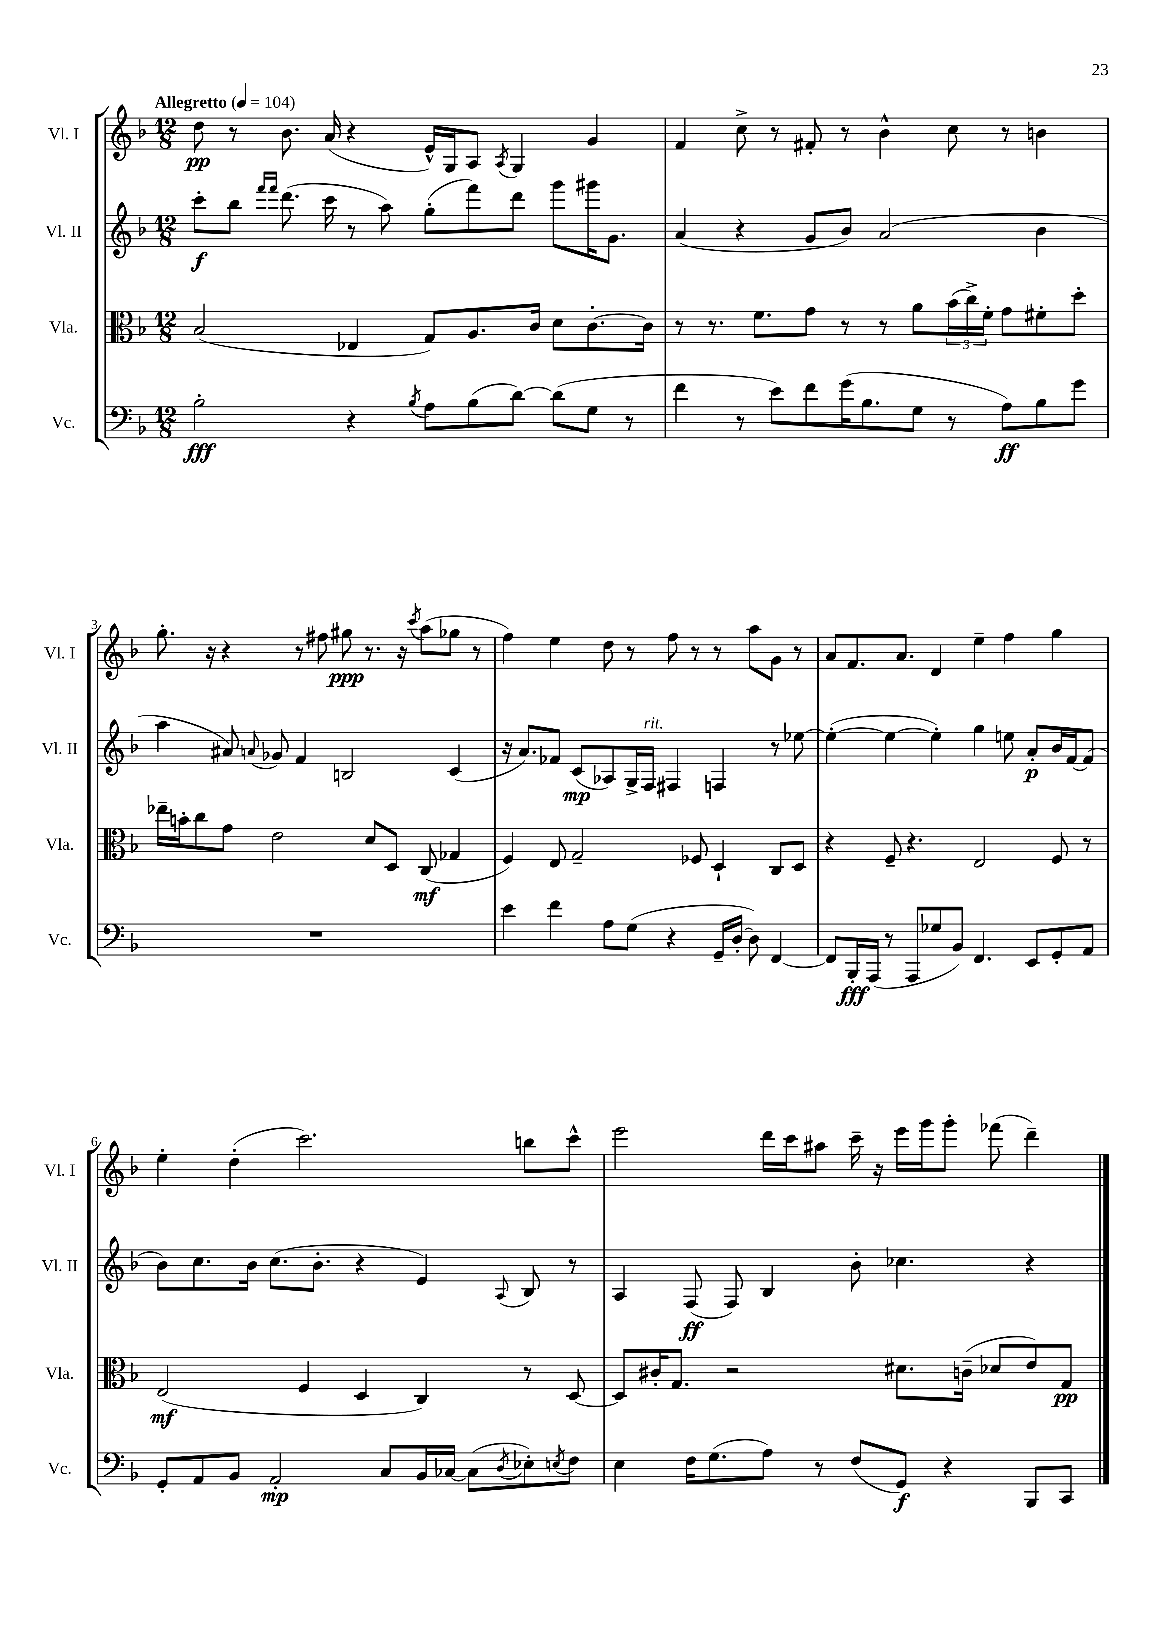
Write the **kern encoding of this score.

**kern	**dynam	**kern	**dynam	**kern	**dynam	**kern	**dynam
*part4	*part4	*part3	*part3	*part2	*part2	*part1	*part1
*staff4	*staff4	*staff3	*staff3	*staff2	*staff2	*staff1	*staff1
*I"Vc.	*	*I"Vla.	*	*I"Vl. II	*	*I"Vl. I	*
*I'Vc.	*	*I'Vla.	*	*I'Vl. II	*	*I'Vl. I	*
*clefF4	*	*clefC3	*	*clefG2	*	*clefG2	*
*k[b-]	*	*k[b-]	*	*k[b-]	*	*k[b-]	*
*M12/8	*	*M12/8	*	*M12/8	*	*M12/8	*
*MM104	*	*MM104	*	*MM104	*	*MM104	*
=1	=1	=1	=1	=1	=1	=1	=1
!	!	!	!	!	!	!LO:TX:a:B:t=Allegretto	!
2B-'\	fff	(2B-/	.	8ccc'\L	f	8dd\	pp
.	.	.	.	8bb-\J	.	8r	.
.	.	.	.	16qqfff/LL	.	.	.
.	.	.	.	16qqfff/JJ	.	.	.
.	.	.	.	(8.ddd\	.	8.b-\	.
.	.	.	.	16ccc\	.	(16a/	.
4r	.	4E-X/	.	8r	.	4r	.
.	.	.	.	8aa\)	.	.	.
8qB-/	.	.	.	.	.	.	.
8A\L	.	8G/L)	.	(8gg'\L	.	16e^^/LL)	.
.	.	.	.	.	.	16G/J	.
(8B-\	.	8.A/	.	8fff\)	.	8A/J	.
.	.	.	.	.	.	8qA/	.
[8d\J)	.	.	.	8ddd\J	.	4G/	.
.	.	16c/Jk	.	.	.	.	.
(8d\L]	.	8d\L	.	8ggg\L	.	.	.
8G\J	.	[8.c'\	.	16ggg#X\K	.	4g/	.
.	.	.	.	8.g\J	.	.	.
8r	.	.	.	.	.	.	.
.	.	16c\Jk]	.	.	.	.	.
=2	=2	=2	=2	=2	=2	=2	=2
4f\	.	8r	.	(4a/	.	4f/	.
.	.	8.r	.	.	.	.	.
8r	.	.	.	4r	.	8cc^\	.
.	.	8.f\L	.	.	.	.	.
8e\L)	.	.	.	.	.	8r	.
8f\	.	8g\J	.	8g/L	.	8f#X'/	.
(16g\K	.	8r	.	8b-/J)	.	8r	.
8.B-\	.	.	.	.	.	.	.
.	.	8r	.	(2a/	.	4b-^^\	.
8G\J	.	8a\L	.	.	.	.	.
8r	.	(24b-\L	.	.	.	8cc\	.
.	.	24cc^\)	.	.	.	.	.
.	.	24f'\JJ	.	.	.	.	.
8A\L)	ff	8g\L	.	.	.	8r	.
8B-\	.	8f#X'\	.	4b-\	.	4bn\	.
8g\J	.	8dd'\J	.	.	.	.	.
!!LO:LB:g=z
=3	=3	=3	=3	=3	=3	=3	=3
1.r	.	16ee-X~\LL	.	4aa\	.	8.gg'\	.
.	.	16bn'\J	.	.	.	.	.
.	.	8cc\	.	.	.	.	.
.	.	.	.	.	.	16r	.
.	.	8g\J	.	8a#X/)	.	4r	.
.	.	.	.	8qqan/	.	.	.
.	.	2e\	.	8g-X/	.	.	.
.	.	.	.	4f/	.	8r	.
.	.	.	.	.	.	8ff#X\	.
.	.	.	.	2Bn/	.	8gg#X\	ppp
.	.	8d/L	.	.	.	8.r	.
.	.	8D/J	.	.	.	.	.
.	.	.	.	.	.	16r	.
.	.	.	.	.	.	8qccc/	.
.	.	(8C/	mf	.	.	(8aa\L	.
.	.	4G-X/	.	(4c/	.	8gg-X\J	.
.	.	.	.	.	.	8r	.
=4	=4	=4	=4	=4	=4	=4	=4
4e\	.	4F/)	.	16r	.	4ff\)	.
.	.	.	.	8.a/L)	.	.	.
4f\	.	8E/	.	8f-X/J	.	4ee\	.
.	.	2G~/	.	(8c/L	mp	.	.
8A\L	.	.	.	8A-X/)	.	8dd\	.
(8G\J	.	.	.	16G^/L	.	8r	.
!	!	!	!	!LO:TX:a:i:t=rit.	!	!	!
.	.	.	.	16F/JJ	.	.	.
4r	.	.	.	4F#X/	.	8ff\	.
.	.	8F-X/	.	.	.	8r	.
16GG~/LL	.	4D`/	.	4Fn/	.	8r	.
[16D'/JJ	.	.	.	.	.	.	.
8D\])	.	.	.	.	.	8aa\L	.
[4FF/	.	8C/L	.	8r	.	8g\J	.
.	.	8D/J	.	[8ee-X\	.	8r	.
=5	=5	=5	=5	=5	=5	=5	=5
8FF/L]	.	4r	.	(4ee-'\_	.	8a/L	.
16BBB-'/L	fff	.	.	.	.	8.f/	.
(16AAA/JJ	.	.	.	.	.	.	.
8r	.	8F~/	.	4ee-\_	.	.	.
.	.	.	.	.	.	8.a/J	.
8AAA/L	.	4.r	.	.	.	.	.
8G-X/	.	.	.	4ee-'\])	.	4d/	.
8BB-/J)	.	.	.	.	.	.	.
4.FF/	.	2E/	.	4gg\	.	4ee~\	.
.	.	.	.	8een\	.	4ff\	.
8EE/L	.	.	.	8a'/L	p	.	.
8GG'/	.	8F/	.	16b-/L	.	4gg\	.
.	.	.	.	[16f/J	.	.	.
8AA/J	.	8r	.	(8f/J]	.	.	.
!!LO:LB:g=z
=6	=6	=6	=6	=6	=6	=6	=6
8GG'/L	.	(2E/	mf	8b-\L)	.	4ee'\	.
8AA/	.	.	.	8.cc\	.	.	.
8BB-/J	.	.	.	.	.	(4dd'\	.
.	.	.	.	16b-\Jk	.	.	.
2AA'/	mp	.	.	(8.cc\L	.	.	.
.	.	4F/	.	.	.	2.ccc\)	.
.	.	.	.	8.b-'\J	.	.	.
.	.	4D/	.	4r	.	.	.
8C/L	.	.	.	.	.	.	.
16BB-/L	.	4C/)	.	4e/)	.	.	.
[16C-X/JJ	.	.	.	.	.	.	.
(8C-\L]	.	.	.	.	.	.	.
8qD/	.	.	.	8qqA/	.	.	.
8E-X'\)	.	8r	.	8B-/	.	8bbn\L	.
8qEn/	.	.	.	.	.	.	.
8F\J	.	[8D/	.	8r	.	8ccc^^\J	.
=7	=7	=7	=7	=7	=7	=7	=7
4E\	.	8D/L]	.	4A/	.	2eee\	.
.	.	16c#X'/K	.	.	.	.	.
.	.	8.G/J	.	.	.	.	.
16F\KL	.	.	.	(8F/	ff	.	.
(8.G\	.	.	.	.	.	.	.
.	.	2r	.	8F/)	.	.	.
8A\J)	.	.	.	4B-/	.	16ddd\LL	.
.	.	.	.	.	.	16ccc\J	.
8r	.	.	.	.	.	8aa#X\J	.
(8F/L	.	.	.	8b-'\	.	16ccc~\	.
.	.	.	.	.	.	16r	.
8GG/J)	f	8.d#X\L	.	4.cc-X\	.	16eee\LL	.
.	.	.	.	.	.	16ggg\J	.
4r	.	.	.	.	.	8ggg'\J	.
.	.	(16cn~\Jk	.	.	.	.	.
.	.	8d-X/L	.	.	.	(8fff-X\	.
8BBB-/L	.	8e/)	.	4r	.	4ddd~\)	.
8CC/J	.	8G/J	pp	.	.	.	.
==	==	==	==	==	==	==	==
*-	*-	*-	*-	*-	*-	*-	*-
